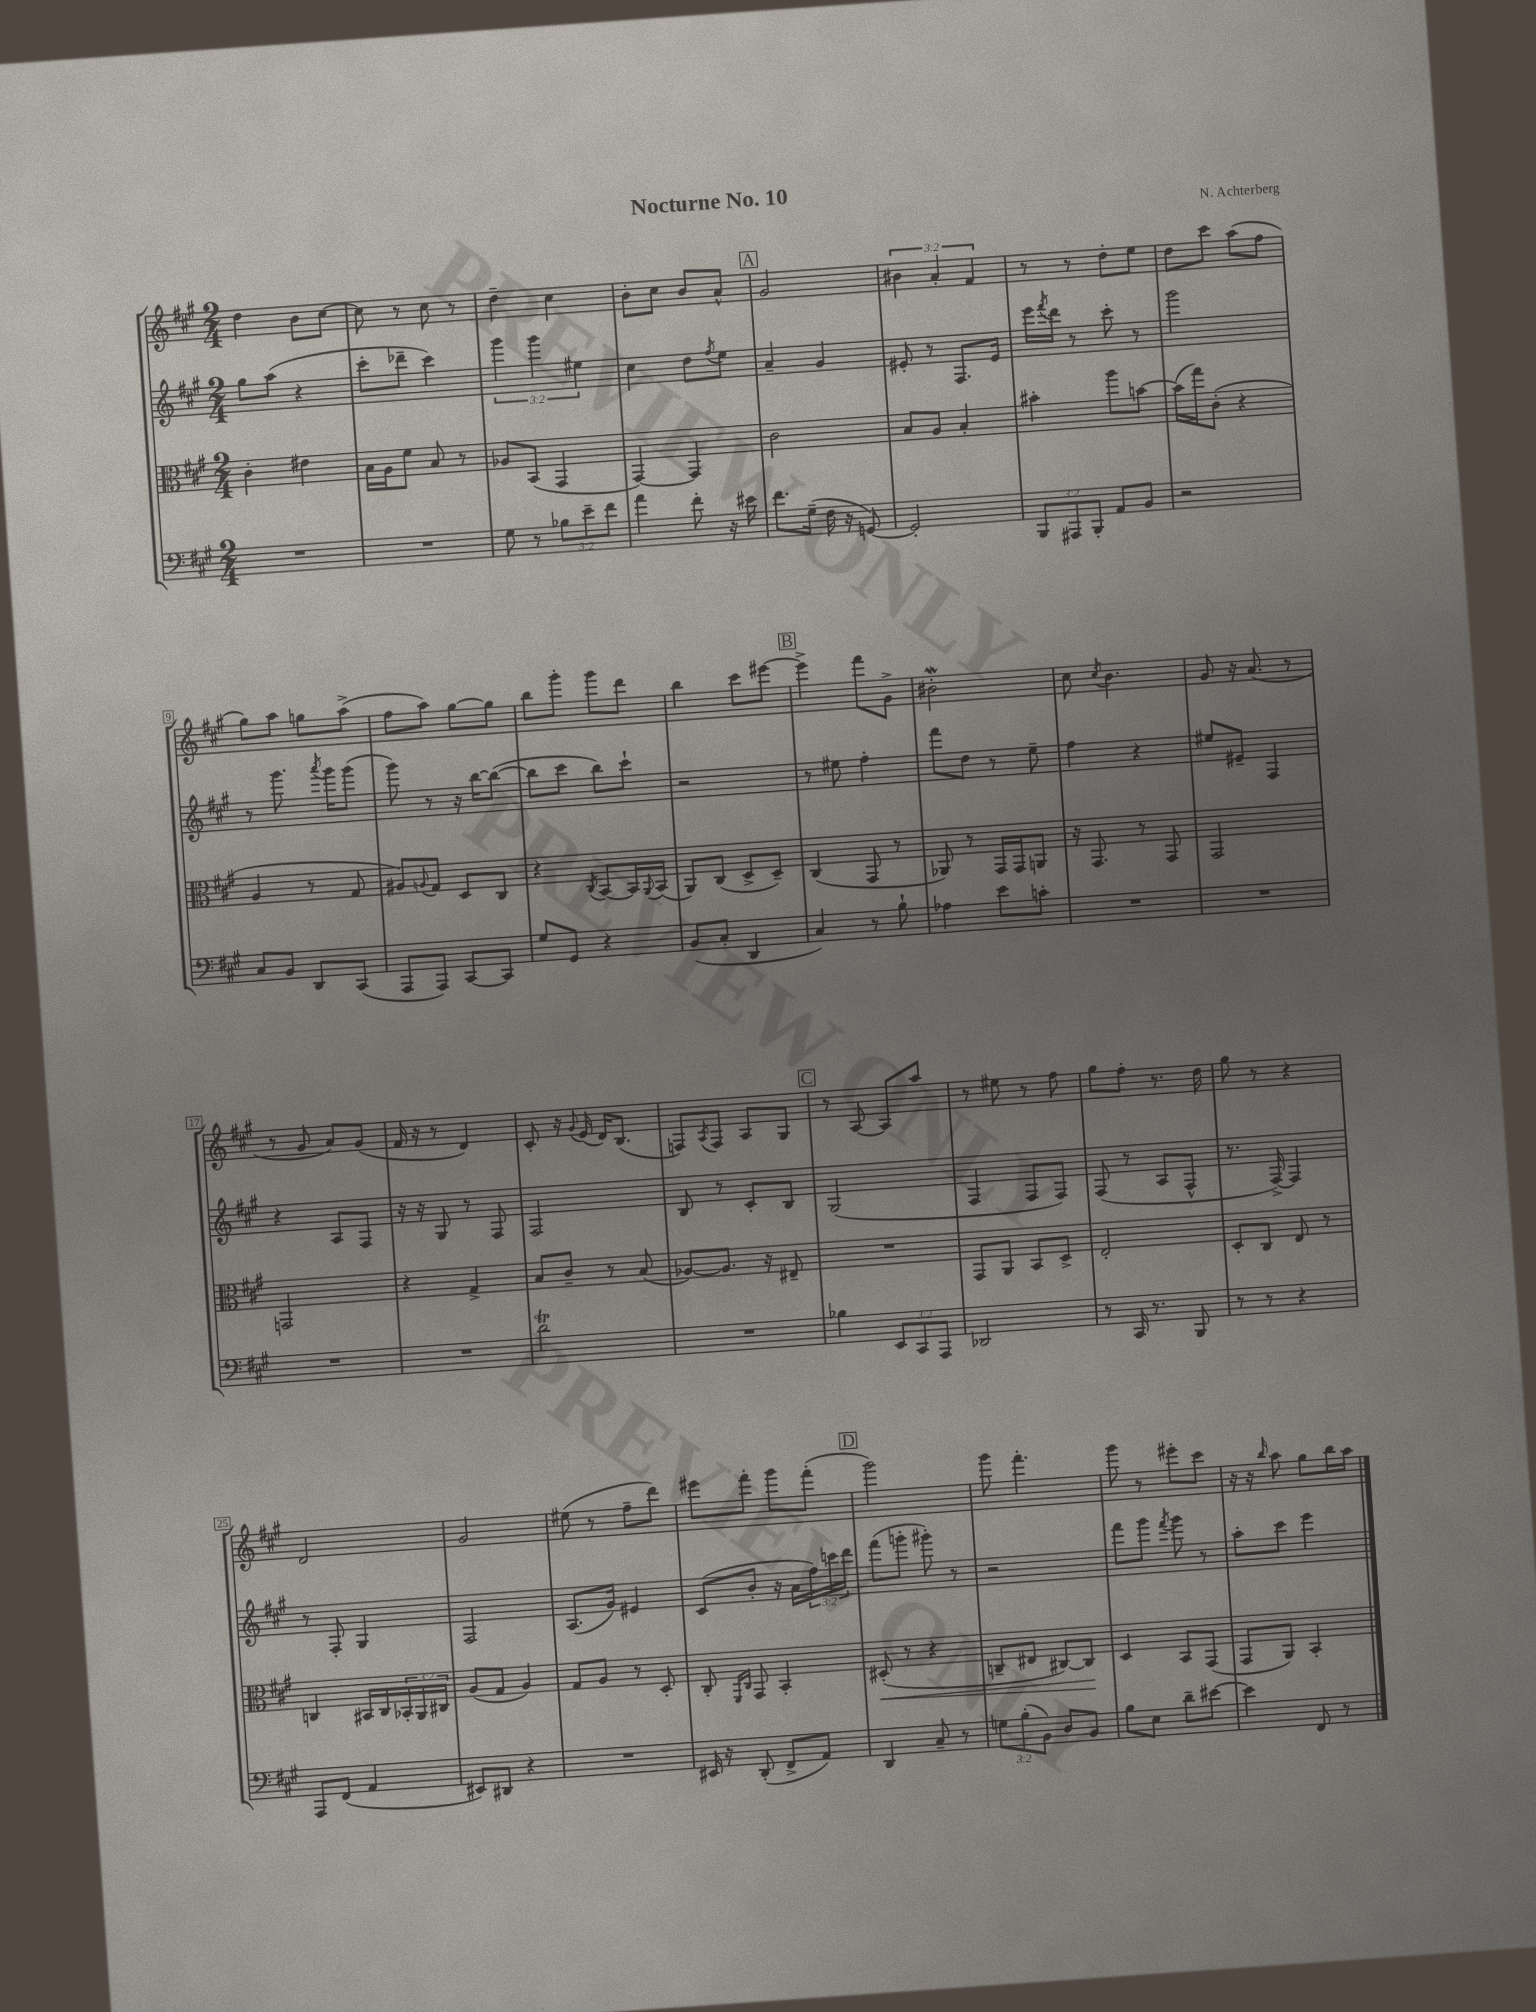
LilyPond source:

\header { title = "Nocturne No. 10" composer = "N. Achterberg" }
<<
\new StaffGroup <<
\new Staff = "s0" {
    \clef treble \key a \major \numericTimeSignature \time 2/4 \override Staff.TupletNumber.text = #tuplet-number::calc-fraction-text
    d''4 b'8 cis''8~ |
    cis''8 r8 cis''8 r8 |
    d''4-- cis''4 |
    b'8-. cis''8 b'8 a'8-^ |
    \mark \markup { \box "A" } gis'2 |
    \tuplet 3/2 { bis'4 a'4-. fis'4 } |
    r8 r8 d''8-. e''8 |
    d''8 cis'''8 a''8( fis''8 |
    gis''8) a''8 g''8 a''8->( |
    fis''8 a''8) gis''8~ gis''8 |
    b''8 gis'''8-. gis'''8 d'''8 |
    b''4 cis'''8 eis'''8~ |
    \mark \markup { \box "B" } eis'''4-> fis'''8 gis'8-> |
    bis'2-.\mordent |
    cis''8 \acciaccatura { cis''8 } b'4. |
    gis'8 r16 a'8.( r8 |
    r8 gis'8 a'8) gis'8( |
    fis'16 r16 r8 d'4) |
    cis'8-. r16 \appoggiatura { gis'8 } e'16( d'16) b8.( |
    f8) \acciaccatura { a8 } f8 a8 gis8 |
    \mark \markup { \box "C" } r8 a8~ a8 a''8 |
    r8 eis''8 r8 fis''8 |
    gis''8 fis''8-. r8. d''16 |
    gis''8 r8 r4 |
    d'2 |
    gis'2 |
    eis''8( r8 fis''8-- d'''8) |
    eis'''8 fis'''8-. gis'''8 fis'''8-.( |
    \mark \markup { \box "D" } gis'''2) |
    gis'''8 fis'''4.-. |
    gis'''8 r8 eis'''8-. cis'''8 |
    r16 r16 \grace { b''16 } a''8 gis''8 b''16 a''16 \bar "|." |
}
\new Staff = "s1" {
    \clef treble \key a \major \numericTimeSignature \time 2/4 \override Staff.TupletNumber.text = #tuplet-number::calc-fraction-text
    gis''8 a''8( r4 |
    cis'''8-. des'''8-- cis'''4) |
    \tuplet 3/2 { gis'''4 gis'''4 eis''4 } |
    cis''4 d''8 \acciaccatura { fis''8 } e''8 |
    \mark \markup { \box "A" } a'4-- gis'4 |
    eis'8-. r8 fis8. eis'16 |
    e'''16 \acciaccatura { fis'''8 } d'''16 r8 cis'''8-. r8 |
    gis'''2 |
    r8 gis'''8. \acciaccatura { a'''8 } gis'''16 gis'''8( |
    gis'''8) r8 r16 b''16~ b''8~( |
    b''8 cis'''8 b''8) cis'''8-! |
    r2 |
    \mark \markup { \box "B" } r8 eis''8 fis''4-. |
    fis'''8 d''8 r8 e''8-- |
    fis''4 r4 |
    eis''8 eis'8-- fis4 |
    r4 a8 fis8 |
    r16 r16 gis8 r8 fis8 |
    fis2 |
    b8 r8 cis'8-. b8 |
    \mark \markup { \box "C" } gis2( |
    fis4 fis8 fis8) |
    fis8( r8 a8 fis8-^ |
    r8. fis16~->) fis4 |
    r8 fis8-. gis4 |
    fis2 |
    a8.( gis'16) eis'4 |
    cis'8( b'8-. r16 a'16 \tuplet 3/2 { fis''16) c'''16 d'''16 } |
    \mark \markup { \box "D" } fis'''8( g'''8-. gis'''8-.) r8 |
    r2 |
    fis'''8 gis'''8 \acciaccatura { fis'''8 } gis'''8 r8 |
    a''8-. cis'''8 e'''4 \bar "|." |
}
\new Staff = "s2" {
    \clef alto \key a \major \numericTimeSignature \time 2/4 \override Staff.TupletNumber.text = #tuplet-number::calc-fraction-text
    cis'4-. eis'4 |
    b16 a16 fis'8 b8 r8 |
    aes8 b,8( gis,4 |
    gis,4~) gis,4 |
    \mark \markup { \box "A" } cis'2 |
    b8 a8 b4-. |
    bis'4-. a''8 b'8~ |
    b'16( gis''16) cis'8-.( r4 |
    a4 r8 gis8 |
    ais8) \appoggiatura { a8 } gis8 d8 cis8 |
    r4 \acciaccatura { cis8 } b,8~ b,16 \appoggiatura { a,8 } b,16( |
    a,8) cis8( d8-> d8--) |
    \mark \markup { \box "B" } cis4( gis,8 r8 |
    aes,8) r8 gis,16 gis,16 a,8 |
    r16 gis,8. r8 gis,8 |
    gis,2 |
    g,2 |
    r4 gis4-> |
    b8 cis'8-- r8 b8( |
    aes8~) aes8. r16 eis8-- |
    \mark \markup { \box "C" } R2 |
    gis,8 a,8 b,8 d8-> |
    e2-. |
    d8-. cis8 e8 r8 |
    c4 bis,16 c16 \tuplet 3/2 { bes,16-. a,16 cis16 } |
    a8( gis8 a4) |
    gis8 a8 r8 d8-. |
    cis8-. \grace { fis,16 cis16 } gis,8 b,4-. |
    \mark \markup { \box "D" } dis8-.\<( r8 r4 |
    c8-- eis8 cis8~) cis8\! |
    d4 b,8 gis,8( |
    gis,8 a,8) b,4-. \bar "|." |
}
\new Staff = "s3" {
    \clef bass \key a \major \numericTimeSignature \time 2/4 \override Staff.TupletNumber.text = #tuplet-number::calc-fraction-text
    R2 |
    R2 |
    gis8 r8 \tuplet 3/2 { bes8 e'8-- fis'8 } |
    a'4 fis'8-. r16 eis'16 |
    \mark \markup { \box "A" } fis'8. gis16--( fis16 r16 g,8~) |
    g,2-. |
    \tuplet 3/2 { b,,8 ais,,8 b,,8-. } a,8 b,8 |
    r2 |
    cis8 b,8 d,8 cis,8( |
    a,,8 a,,8) cis,8~ cis,8 |
    gis8 gis,8 r4 |
    b,8( cis8-. d,4 |
    \mark \markup { \box "B" } cis4) r8 b8-! |
    aes4 e'8 c'8-. |
    R2 |
    R2 |
    R2 |
    R2 |
    d'2\trill |
    R2 |
    \mark \markup { \box "C" } bes4 \tuplet 3/2 { e,8 cis,8 a,,8 } |
    des,2 |
    r8 cis,16 r8. b,,8 |
    r8 r8 r4 |
    a,,8 fis,8( a,4 |
    eis,8) dis,8 r4 |
    R2 |
    eis,16 r16 d,8-.( fis,8-> a,8) |
    \mark \markup { \box "D" } d,4 cis8-- r8 |
    \tuplet 3/2 { g8 b8-.( b,8) } d8 b,8 |
    b8 e8 d'8-- eis'8~ |
    eis'4 fis,8 r8 \bar "|." |
}
>>
>>
\layout { \context { \Score \override BarNumber.stencil = #(make-stencil-boxer 0.1 0.3 ly:text-interface::print) } }
